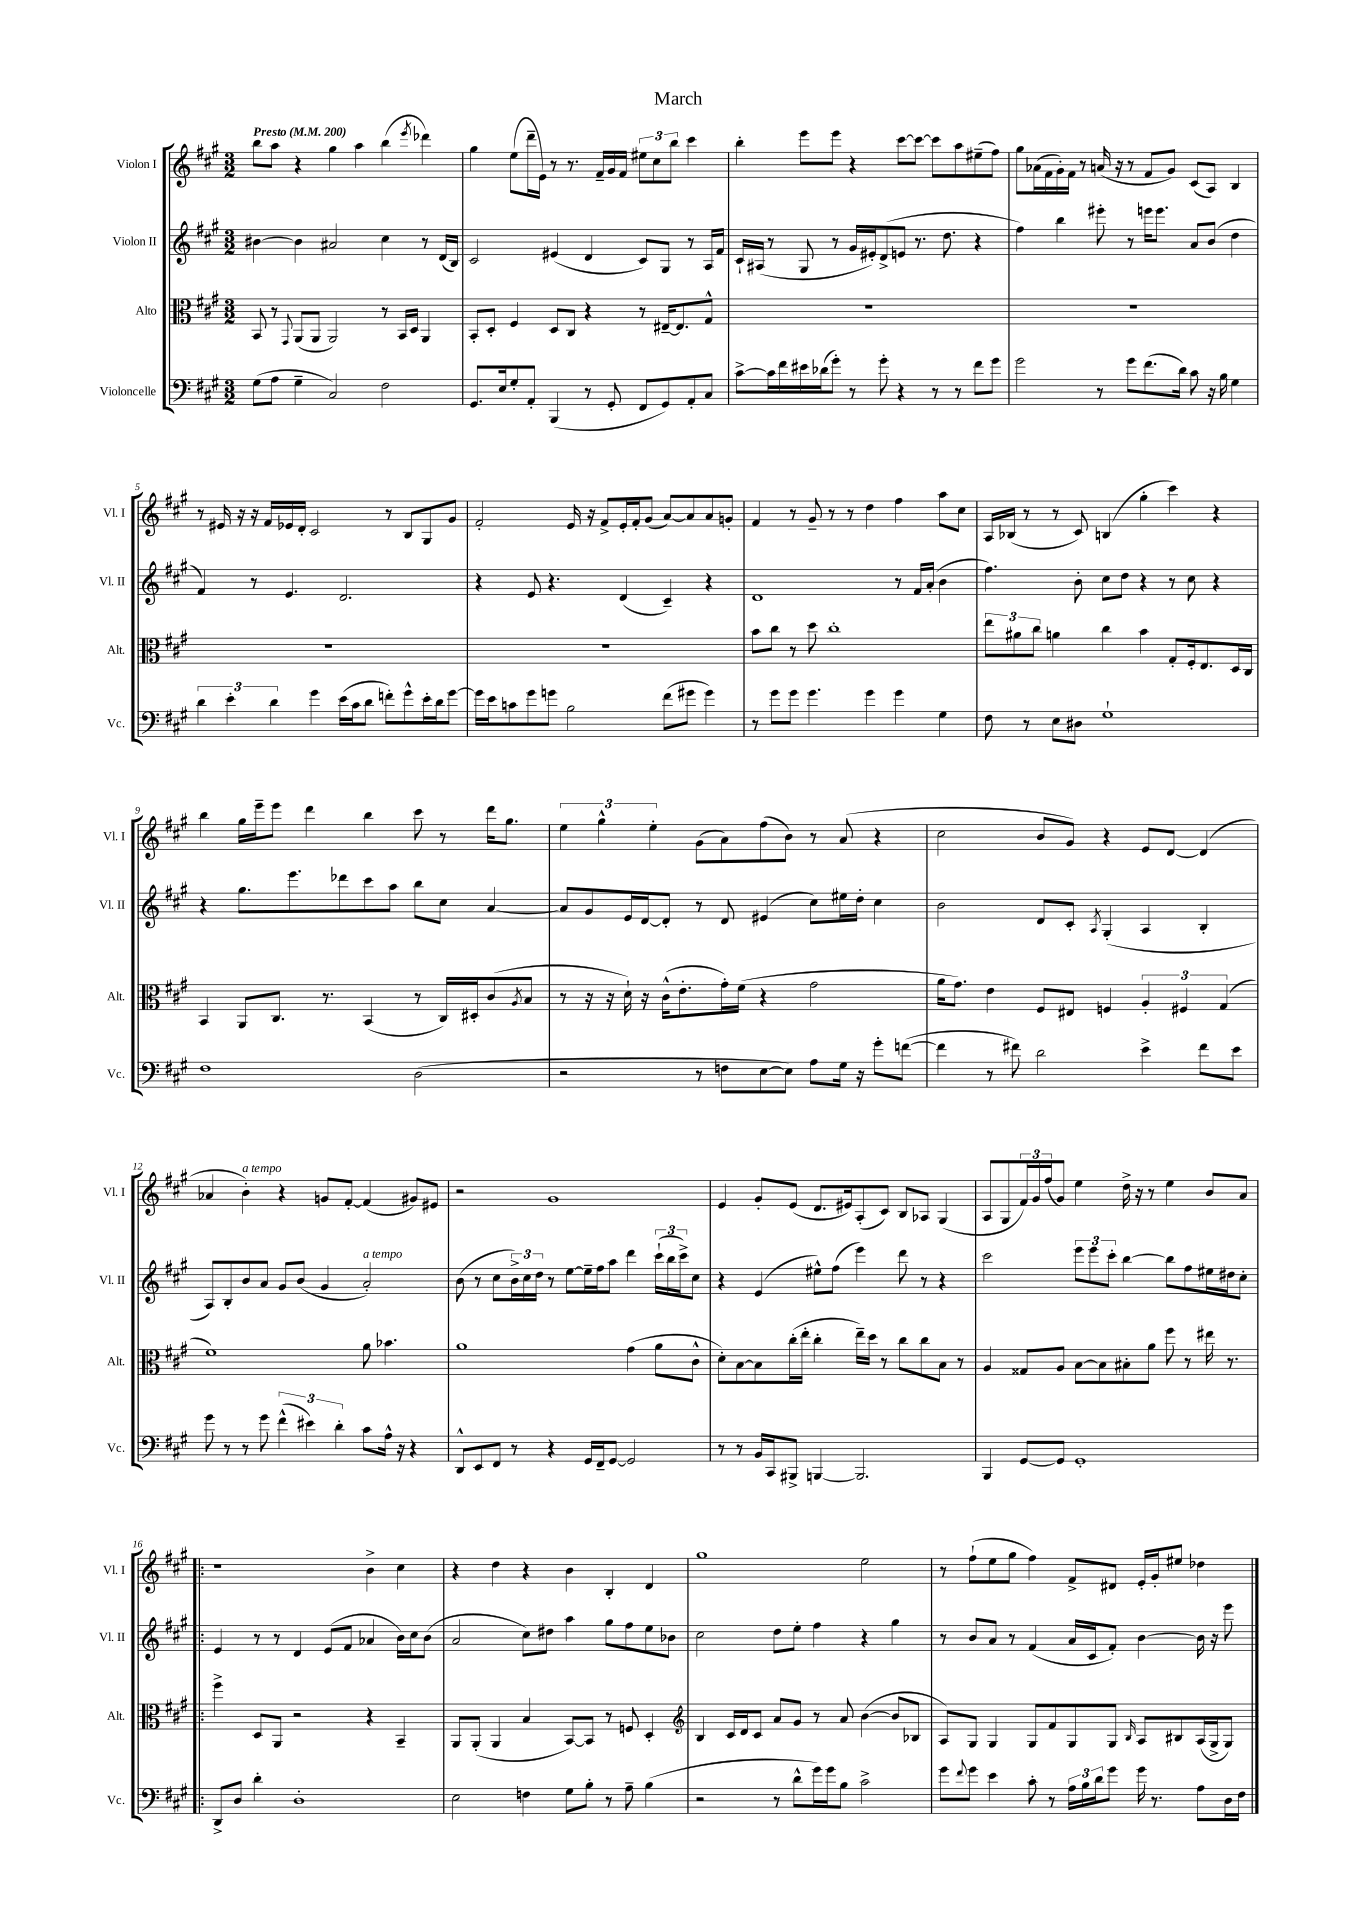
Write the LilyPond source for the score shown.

\header { title = "March" }
<<
\new StaffGroup <<
\new Staff = "s0" \with { instrumentName = "Violon I" shortInstrumentName = "Vl. I" } {
    \clef treble \key a \major \numericTimeSignature \time 3/2 \tempo "Presto" 4 = 200
    b''8 a''8 r4 gis''4 a''4 b''4( \acciaccatura { e'''8 } des'''4) |
    gis''4 e''8( d'''16-- e'16) r8 r8. fis'16-- gis'16 fis'16 \tuplet 3/2 { eis''8 cis''8 b''8 } cis'''4 |
    b''4-. e'''8 e'''8 r4 cis'''8~ cis'''8~ cis'''8 a''8 eis''8--( fis''8) |
    gis''8 aes'16( fis'16 gis'16-.) fis'16 r8 a'16( r16 r8 fis'8 gis'8) cis'8( a8) b4 |
    r8 eis'16 r16 r16 fis'16 ees'16 d'16-. cis'2 r8 b8 gis8 gis'8 |
    fis'2-. e'16 r16 fis'8-> e'16-. fis'16-. gis'8( a'8~) a'8 a'8 g'8-. |
    fis'4 r8 gis'8-- r8 r8 d''4 fis''4 a''8 cis''8 |
    a16 bes16( r8 r8 cis'8) b4( gis''4-. cis'''4) r4 |
    b''4 gis''16 e'''16-- e'''8 d'''4 b''4 cis'''8 r8 d'''16 gis''8. |
    \tuplet 3/2 { e''4 gis''4-^ e''4-. } gis'8( a'8) fis''8( b'8) r8 a'8( r4 |
    cis''2 b'8 gis'8) r4 e'8 d'8~ d'4( |
    aes'4 b'4-.^\markup { \italic "a tempo" }) r4 g'8 fis'8~-. fis'4( gis'8) eis'8 |
    r2 gis'1 |
    e'4 gis'8-. e'8( d'8. eis'16) a8-.( cis'8) b8 aes8 gis4( |
    a8 gis8 \tuplet 3/2 { fis'16) gis'16 fis''16( } gis'8) e''4 d''16-> r16 r8 e''4 b'8 a'8 |
    \bar ".|:" r1 b'4-> cis''4 |
    r4 d''4 r4 b'4 b4-. d'4 |
    gis''1 e''2 |
    r8 fis''8-!( e''8 gis''8 fis''4) fis'8-> dis'8 e'16-. gis'16-. eis''8 des''4 \bar "|." |
}
\new Staff = "s1" \with { instrumentName = "Violon II" shortInstrumentName = "Vl. II" } {
    \clef treble \key a \major \numericTimeSignature \time 3/2
    bis'4~ bis'4 ais'2 cis''4 r8 d'16( b16) |
    cis'2 eis'4( d'4 cis'8) gis8 r8 a16 fis'16 |
    cis'16-! ais16( r8 gis8 r8 gis'16 eis'16-.) d'8->( e'8 r8. d''8. r4 |
    fis''4) b''4 eis'''8-. r8 e'''16 e'''8. a'8 b'8( d''4 |
    fis'4) r8 e'4. d'2. |
    r4 e'8 r4. d'4( cis'4--) r4 |
    d'1 r8 fis'16 a'16-.( b'4 |
    fis''4.) b'8-. cis''8 d''8 r4 r8 cis''8 r4 |
    r4 gis''8. e'''8. des'''8 cis'''8 a''8 b''8 cis''8 a'4~ |
    a'8 gis'8 e'16 d'16~ d'8-. r8 d'8 eis'4( cis''8) eis''16 d''16-. cis''4 |
    b'2 d'8 cis'8-. \acciaccatura { a8 } gis4-.( a4 b4-. |
    a8) b8-. b'8 a'8 gis'8 b'8( gis'4 a'2-.^\markup { \italic "a tempo" }) |
    b'8( r8 cis''8 \tuplet 3/2 { b'16->) cis''16 d''16 } r8 e''8~ e''16-- fis''16 a''8 d'''4 \tuplet 3/2 { cis'''16-!( b''16 cis'''16->) } cis''8 |
    r4 e'4( eis''8-^) fis''8( e'''4) d'''8 r8 r4 |
    cis'''2 \tuplet 3/2 { e'''8 e'''8 cis'''8-. } b''4~ b''8 fis''8 eis''16 dis''16 cis''8-. |
    \bar ".|:" e'4 r8 r8 d'4 e'8( fis'8 aes'4 b'16) cis''16 b'8( |
    a'2 cis''8) dis''8 a''4 gis''8 fis''8 e''8 bes'8 |
    cis''2 d''8 e''8-. fis''4 r4 gis''4 |
    r8 b'8 a'8 r8 fis'4( a'16 cis'16 fis'8-.) b'4~ b'16 r16 e'''8 \bar "|." |
}
\new Staff = "s2" \with { instrumentName = "Alto" shortInstrumentName = "Alt." } {
    \clef alto \key a \major \numericTimeSignature \time 3/2
    b,8 r8 \appoggiatura { gis,8 } a,8( a,8 a,2) r8 b,16 d16 a,4 |
    b,8-. d8-. fis4 d8 cis8 r4 r8 eis16~-- eis8. gis8-^ |
    R1. |
    R1. |
    R1. |
    R1. |
    b'8 cis''8 r8 d''8 cis''1-. |
    \tuplet 3/2 { e''8 ais'8 cis''8 } a'4 cis''4 b'4 gis8-. fis16-. e8. d16 cis16 |
    b,4 a,8 cis8. r8. b,4( r8 cis16) dis16-. cis'8( \acciaccatura { a8 } b8 |
    r8 r16 r16 d'16-!) r16 cis'16-^( e'8.-. gis'16-.) fis'16( r4 gis'2 |
    a'16 gis'8.) e'4 fis8 eis8 f4 \tuplet 3/2 { a4-. fis4 gis4( } |
    fis'1) a'8 bes'4. |
    a'1 gis'4( a'8 cis'8-^ |
    d'8-.) b8~ b8 cis''16-.( e''16-. cis''4-. e''16--) d''16 r8 cis''8 cis''8 b8 r8 |
    a4 gisis8 a8 b8~ b8 bis8-. a'8 fis''8 r8 eis''16 r8. |
    \bar ".|:" fis''4-> d8 a,8 r2 r4 b,4-- |
    a,8 a,8-.( a,4 b4 b,8~) b,8 r8 f8 d4-. |
    \clef treble b4 cis'16 d'16 cis'8 a'8 gis'8 r8 a'8 b'4~( b'8 bes8 |
    a8) gis8 gis4 gis8 fis'8 gis8 gis8 \grace { b16 } a8 bis8 a16( gis16-> gis8) \bar "|." |
}
\new Staff = "s3" \with { instrumentName = "Violoncelle" shortInstrumentName = "Vc." } {
    \clef bass \key a \major \numericTimeSignature \time 3/2
    gis8( a8 gis4-- cis2) fis2 |
    gis,8. e16 gis8-. a,8-. b,,4( r8 gis,8-. fis,8 gis,8) a,8-. cis8 |
    cis'8~-> cis'16 fis'16 eis'16 des'16( gis'8-.) r8 gis'8-. r4 r8 r8 fis'8 gis'8 |
    gis'2 r8 gis'8 fis'8.( d'16) cis'8 r16 b16 gis4 |
    \tuplet 3/2 { d'4 e'4-. d'4 } gis'4 e'16( cis'16 d'8 f'8-.) gis'8-^ e'16-. d'16 gis'8~ |
    gis'16 e'16 c'8 gis'8 g'8 b2 fis'8( gis'8 gis'4) |
    r8 gis'8 gis'8 gis'4. gis'4 gis'4 gis4 |
    fis8 r8 e8 dis8 gis1-! |
    fis1 d2( |
    r2 r8 f8 e8~ e8) a8 gis16 r16 gis'8-. f'8~( |
    f'4 r8 fis'8) d'2 e'4-> fis'8 e'8 |
    gis'8 r8 r8 gis'8 \tuplet 3/2 { fis'4-^( eis'4) d'4-. } cis'8 a16-^ r16 r4 |
    d,8-^ e,8 fis,8 r8 r4 gis,16 fis,16-- gis,8~ gis,2 |
    r8 r8 b,16 cis,16 bis,,8-> b,,4~ b,,2. |
    b,,4 gis,8~ gis,8 gis,1-. |
    \bar ".|:" d,8-> d8 d'4-. d1-. |
    e2 f4 gis8 b8-. r8 a8-- b4( |
    r2 r8 d'8-^ gis'16) gis'16 b8 cis'2-> |
    gis'8 \appoggiatura { fis'8 } gis'8 e'4 cis'8-. r8 \tuplet 3/2 { a16 b16 d'16 } gis'8 gis'16 r8. a8 d16 fis16 \bar "|." |
}
>>
>>
